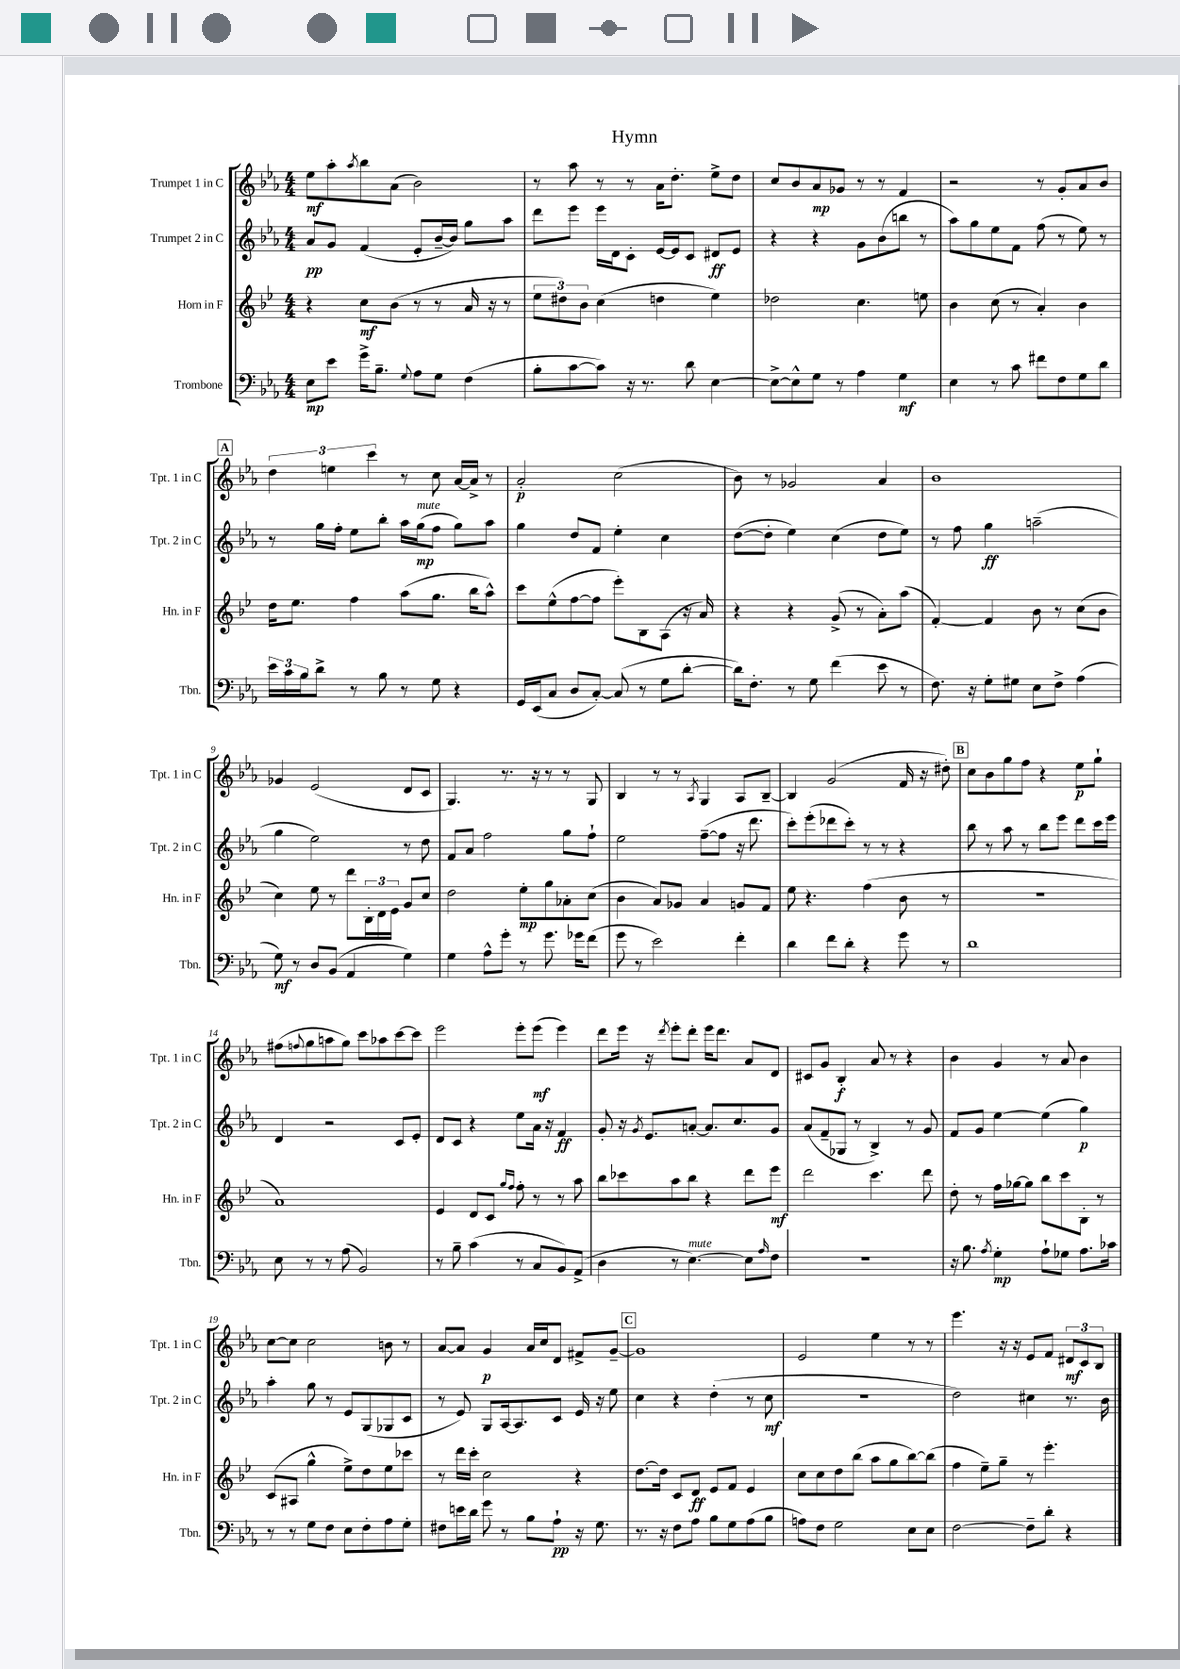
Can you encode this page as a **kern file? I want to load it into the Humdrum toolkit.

**kern	**kern	**kern	**kern
*staff4	*staff3	*staff2	*staff1
*clefF4	*clefG2	*clefG2	*clefG2
*k[b-e-a-]	*k[b-e-]	*k[b-e-a-]	*k[b-e-a-]
*M4/4	*M4/4	*M4/4	*M4/4
8E-\L	4r	8a-/L	8ee-\L
8e-\J	.	8g/J	8aa-'\
.	.	.	8qaa-/
16g^\LK	8cc\L	(4f/	8bb-\
8.B-~\J	.	.	.
.	(8b-\J	.	(8a-\J
8qqG/	.	.	.
8A-\L	8r	8e-'/L	2b-\)
8G\J	8r	[16b-~/L	.
.	.	16b-/]JJ)	.
(4F\	16a/	8gg\L	.
.	16r	.	.
.	8r	8aa-\J	.
=	=	=	=
8B-'\L	12ee-\L	8ddd\L	8r
.	12dd#\)	.	.
[8c\	.	8eee-\J	8aa-\
.	12b-\J	.	.
8c\]J)	(4cc\	16eee-\LL	8r
.	.	16d\J	.
16r	.	8c'\J	8r
8.r	.	.	.
.	4dd\	[16e-/LL	16a-\LK
.	.	16e-/]J	8.dd'\J
8d\	.	8c/J	.
[4E-\	4ee-\)	8d#/L	8ee-^\L
.	.	8e-/J	8dd\J
=	=	=	=
8E-^\_L	2dd-\	4r	8cc/L
8E-^^\]	.	.	8b-/
8G\J	.	4r	8a-/
8r	.	.	8g-/J
4A-\	4.cc\	8g\L	8r
.	.	(8b-\	8r
4G\	.	8bb\J	4f/
.	8ee\	8r	.
=	=	=	=
4E-\	4b-\	8aa-\L)	2r
.	.	8gg\	.
8r	(8cc\	8ee-\	.
8c\	8r	8f\J	.
8f#\L	4a'/)	(8ff\	8r
8F\	.	8r	8g'/L
8G\	4b-\	8ee-\)	8a-/
8d\J	.	8r	8b-/J
=	=	=	=
24e-\LL	16dd\LK	8r	6dd\
24c\	.	.	.
.	8.ee-\J	.	.
24B-\J	.	.	.
8d^\J	.	16gg\LL	.
.	.	.	6ee\
.	.	16ff'\JJ	.
8r	4ff\	8ee-\L	.
.	.	.	6ccc\
8B-\	.	8bb-'\J	.
8r	(8aa\L	16aa-\LL	8r
.	.	(16gg\J	.
8G\	8.gg\J	8ff\J	8cc\
4r	.	8gg\L)	[16a-/LL
.	16bb-\LK	.	16a-^/]JJ
.	8aa^^\J)	8aa-\J	8r
=	=	=	=
16GG/LL	8ccc\L	4gg\	2a-'/
(16EE-/J	.	.	.
8C/J	(8ee-^^\	.	.
8D/L	[8ff\	8dd/L	.
[8C'/J)	8ff\]J	8f/J	.
(8C/]	8eee-'\L)	4ee-'\	(2cc\
8r	8B-\	.	.
8G\L	(8A\J	4cc\	.
[8d'\J	16r	.	.
.	16a/)	.	.
=	=	=	=
16d\]LK)	4r	([8dd\L	8b-\)
8.F'\J	.	.	.
.	.	8dd'\]J	8r
8r	4r	4ee-\)	2g-/
8G\	.	.	.
(4f\	(8g^/	(4cc\	.
.	8r	.	.
8e-\	8a'\L)	8dd\L	4a-/
8r	(8aa\J	8ee-\J)	.
=	=	=	=
8.F\)	[4f'/)	8r	1b-
.	.	8ff\	.
16r	.	.	.
8G'\L	4f/]	4gg\	.
8G#\J	.	.	.
8E-\L	8b-\	(2aa~\	.
8F^\J	8r	.	.
(4A-\	(8cc\L	.	.
.	8b-\J	.	.
=	=	=	=
8G\)	4cc\)	4gg\	4g-/
8r	.	.	.
8D/L	8ee-\	2ee-\)	(2e-/
(8BB-/J	8r	.	.
4AA-/	8ddd\L	.	.
.	24B-'\L	.	.
.	24d\	.	.
.	24e-\JJ	.	.
4G\)	8g/L	8r	8d/L
.	8cc/J	8dd\	8c/J
=	=	=	=
4G\	2dd\	8f/L	4.G/)
.	.	8a-/J	.
8A-^^\L	.	2ff\	.
8g'\J	.	.	8.r
8r	8ee-'\L	.	.
.	.	.	16r
8.g\	8gg\	.	8r
.	8a-'\	8gg\L	8r
16g-\LK	.	.	.
(8f\J	(8cc\J	8ff`\J	8G/
=	=	=	=
8g\	4b-\	2ee-\	4B-/
8r	.	.	.
2e-\)	8a/L)	.	8r
.	8g-/J	.	8r
.	.	.	8qA-/
.	4a/	([8ff~\L	4G/
.	.	8ff\]J	.
4f'\	8g/L	16r	8A-/L
.	.	8.ddd\	.
.	8f/J	.	[8B-~/J
=	=	=	=
4d\	8ee-\	8ccc'\L)	4B-/]
.	4.r	(8eee-'\	.
8f\L	.	8ddd-\	(2g/
8d'\J	.	8ccc'\J)	.
4r	(4ff\	8r	.
.	.	8r	.
8g\	8b-\	4r	16f/
.	.	.	16r
8r	8r	.	8dd#'\)
=	=	=	=
1d	1r	8bb-\	8cc\L
.	.	8r	8b-\
.	.	8aa-\	8gg\
.	.	8r	8ff\J
.	.	8bb-\L	4r
.	.	8eee-\J	.
.	.	8ddd\L	8ee-\L
.	.	16ccc\L	8gg`\J
.	.	16eee-\JJ	.
=	=	=	=
8E-\	1a)	4d/	(8ff#\L
.	.	.	8qqff/
8r	.	.	8gg\
8r	.	2r	8aa\
(8A-\	.	.	8gg\J)
2BB-/)	.	.	8ccc\L
.	.	.	8aa-\
.	.	8c/L	[8ccc\
.	.	8e-'/J	8ccc\]J
=	=	=	=
8r	4e-/	8d/L	2eee-\
8B-~\	.	8c/J	.
(4c\	8d/L	4r	.
.	8c/J	.	.
.	16qqgg/LL	.	.
.	16qqff/JJ	.	.
8r	8ff'\	8ee-\L	8eee-'\L
8C/L	8r	16a-\Jk	(8eee-\J
.	.	16r	.
8BB-/)	8r	4f/	4eee-\)
(8AA-^/J	8aa\	.	.
=	=	=	=
4D\	8bb-\L	8g'/	8ddd\L
.	8ccc-\	16r	16eee-\Jk
.	.	8qg/	.
.	.	8.e-/L	16r
.	.	.	8qddd/
8r	8aa\	.	8eee-'\L
[4.E-\)	8bb-\J	[8a'/J	8ddd'\J
.	4r	8.a/]L	16eee-\LK
.	.	.	8.ddd\J
.	.	8.cc/	.
8E-\]L	8ddd\L	.	8a-/L
16qqA-/	.	.	.
8F\J	8eee-\J	8g/J	8d/J
=	=	=	=
1r	2ddd\	(8a-/L	8c#/L
.	.	8f~/	8g/J
.	.	8G-/J	4B-'/
.	.	8r	.
.	4.ccc\	4B-^/)	8a-/
.	.	.	8r
.	.	8r	4r
.	8ddd\	8g/	.
=	=	=	=
16r	8dd'\	8f/L	4b-\
8.B-\	.	.	.
.	8r	8g/J	.
8qA-/	.	.	.
4G'\	16ff\LL	[4ee-\	4g/
.	[16gg-\J	.	.
.	8gg-\]J	.	.
8A-`\L	8bb-\L	(4ee-\]	8r
8G-\J	8ccc\	.	8a-/
8.A-\L	8B-'\J	4gg\)	4b-\
.	8r	.	.
16c-\Jk	.	.	.
=	=	=	=
8r	(8c/L	4aa-'\	[8cc\L
8r	8A#/J	.	8cc\]J
8G\L	4gg^^\	8gg\	2cc\
8F\J	.	8r	.
8E-\L	8ee-^\L)	8e-/L	.
8F'\	8dd\	(8G/	.
8A-\	8ee-\	8G-/	8b\
8G'\J	8ccc-\J	8c/J	8r
=	=	=	=
8F#\L	8r	8r	[8a-/L
16e\L	16ddd\LL	8e-/)	8a-/]J
16d\JJ	16ccc'\JJ	.	.
8g\	2cc\	8G/L	4g/
8r	.	[16A-/k	.
.	.	8.A-/]	.
8B-\L	.	.	16a-/LL
.	.	.	16cc/J
8A-`\J	.	8c/J	8d/J
16r	4r	16e-/	8f#^/L
8.G\	.	16r	.
.	.	8ee-\	[8g~/J
=	=	=	=
8.r	[8.dd\L	4cc\	1g]
16r	16dd\]Jk	.	.
8F\L	8c/L	4r	.
8A-\J	8d/J	.	.
8B-\L	8e-/L	(4dd'\	.
8G\	8f/J	.	.
(8A-\	4e-/	8r	.
8B-\J	.	8cc\	.
=	=	=	=
8A\L)	8cc\L	1r	2e-/
8F\J	8cc\	.	.
2G\	8dd\	.	.
.	(8bb-\J	.	.
.	8aa\L	.	4ee-\
.	8gg\	.	.
8E-\L	[8bb-\)	.	8r
8E-\J	(8bb-\]J	.	8r
=	=	=	=
[2F\	4ff\	2dd\)	4.eee-\
.	8ee-~\L)	.	.
.	8gg~\J	.	16r
.	.	.	16r
8F~\]L	8r	4cc#\	8e-/L
8d'\J	4.eee-'\	.	8f/J
4r	.	8.r	12d#/L
.	.	.	12c/
.	.	.	12B-/J
.	.	16b-\	.
==	==	==	==
*-	*-	*-	*-
